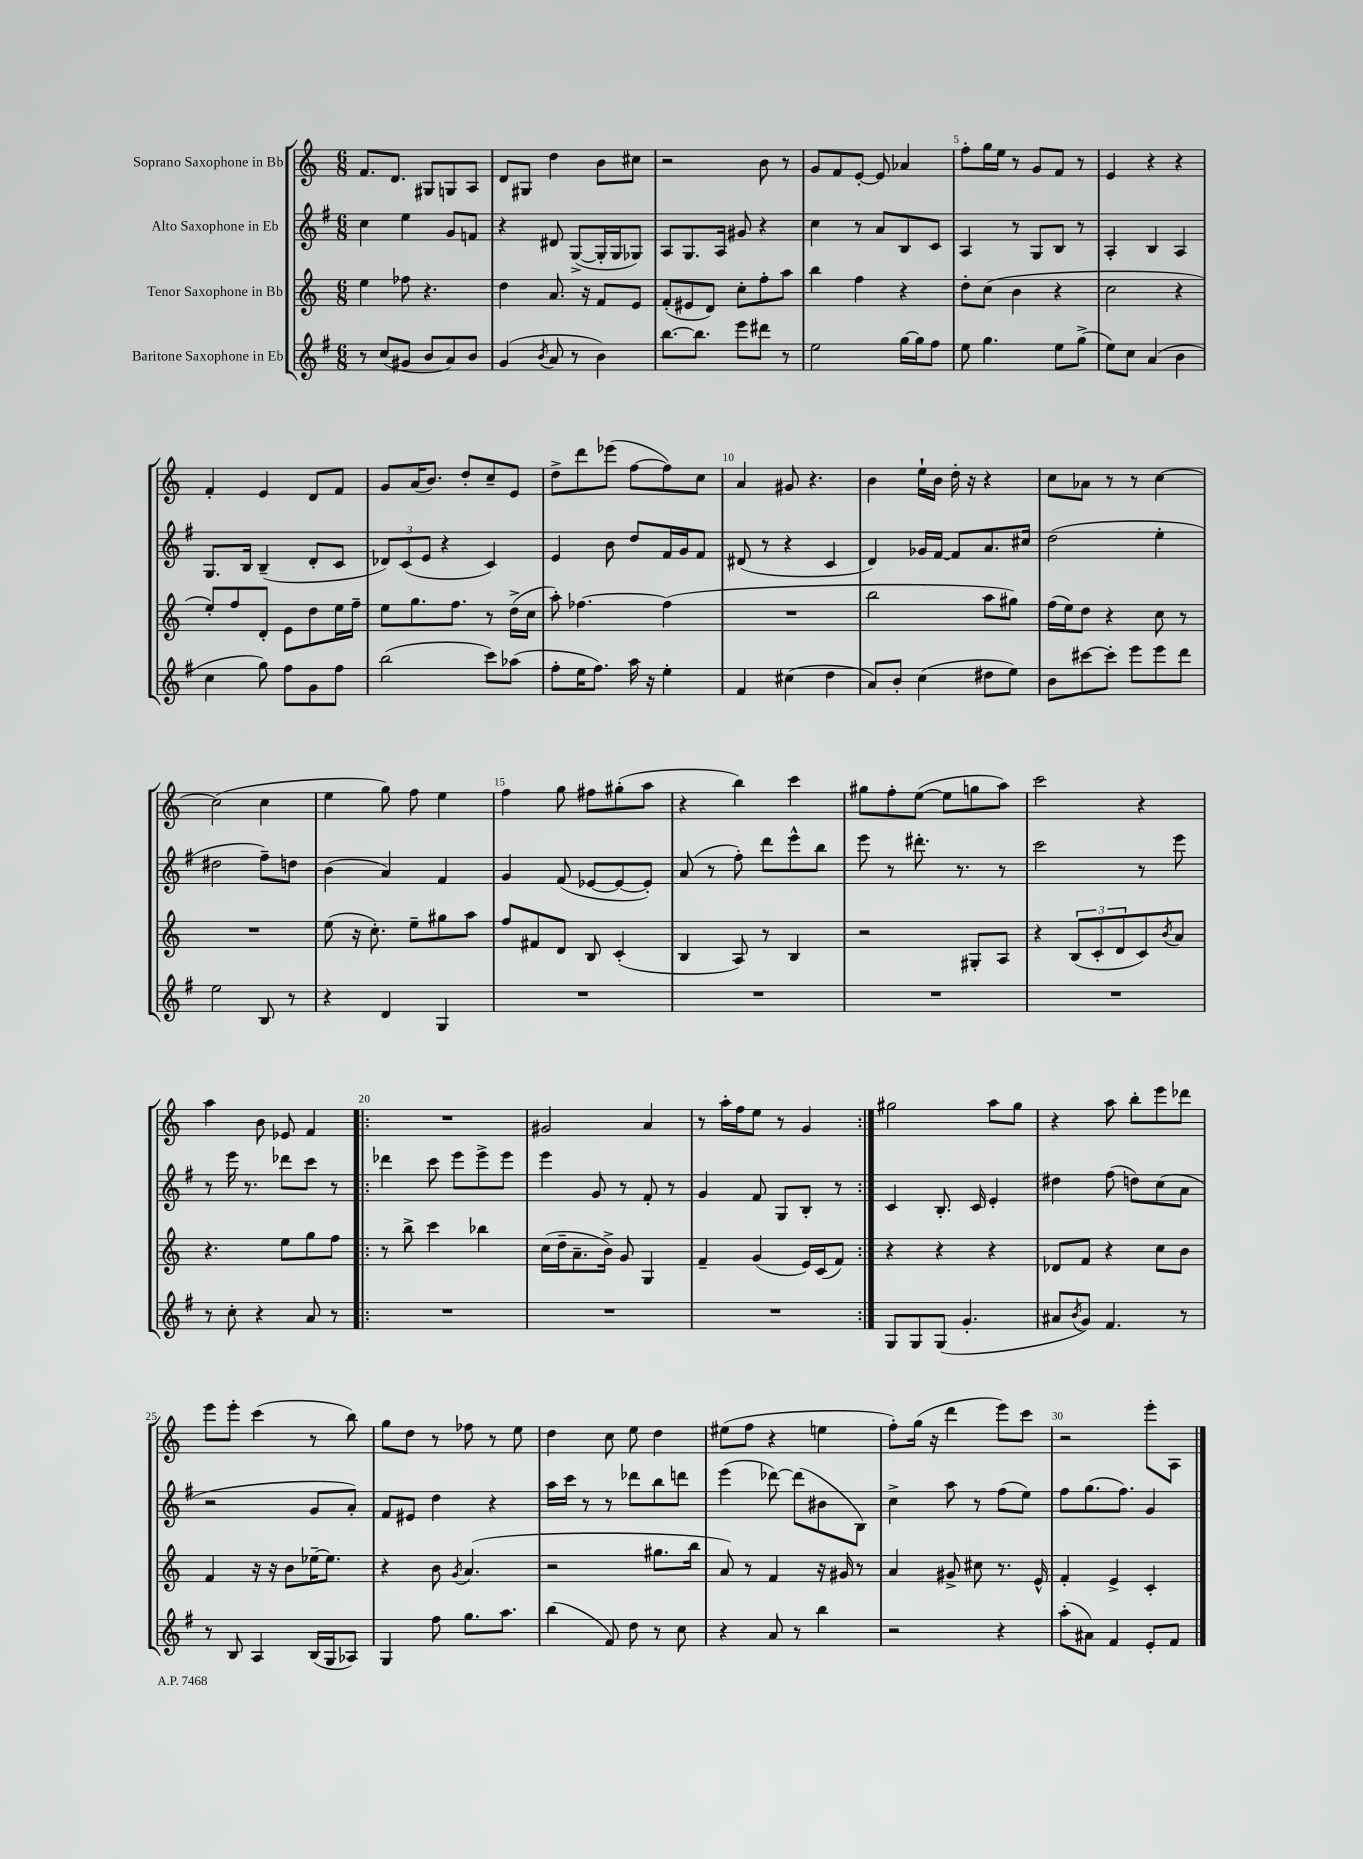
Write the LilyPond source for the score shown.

<<
\new StaffGroup <<
\new Staff = "s0" \with { instrumentName = "Soprano Saxophone in Bb" } {
    \clef treble \key c \major \numericTimeSignature \time 6/8
    f'8. d'8. gis8 g8 a8 |
    d'8 gis8 d''4 b'8 cis''8 |
    r2 b'8 r8 |
    g'8 f'8 e'8~-. e'8 aes'4 |
    f''8-. g''16 e''16 r8 g'8 f'8 r8 |
    e'4 r4 r4 |
    f'4-. e'4 d'8 f'8 |
    g'8 a'16( b'8.) d''8-. c''8-- e'8 |
    d''8-> d'''8 ees'''8( f''8~ f''8) c''8 |
    a'4 gis'8 r4. |
    b'4 e''16-! b'16 d''16-. r16 r4 |
    c''8 aes'8 r8 r8 c''4~ |
    c''2( c''4 |
    e''4 g''8) f''8 e''4 |
    f''4 g''8 fis''8 gis''8-.( a''8 |
    r4 b''4) c'''4 |
    gis''8 f''8-. e''8~( e''8 g''8 a''8) |
    c'''2 r4 |
    a''4 b'8 ees'8 f'4 |
    \repeat volta 2 { R2. |
    gis'2 a'4 |
    r8 a''16-. f''16 e''8 r8 g'4 | }
    gis''2 a''8 gis''8 |
    r4 a''8 b''8-. e'''8 des'''8 |
    e'''8 e'''8-. c'''4( r8 b''8) |
    g''8 d''8 r8 fes''8 r8 e''8 |
    d''4 c''8 e''8 d''4 |
    eis''8( f''8 r4 e''4 |
    f''8-.) g''16( r16 d'''4 e'''8) c'''8 |
    r2 e'''8-. a8 \bar "|." |
}
\new Staff = "s1" \with { instrumentName = "Alto Saxophone in Eb" } {
    \clef treble \key g \major \numericTimeSignature \time 6/8
    c''4 e''4 g'8 f'8 |
    r4 dis'8 g8~->( g16-. g16 ges8) |
    a8 g8. a16 gis'8 r4 |
    c''4 r8 a'8 b8 c'8 |
    a4 r8 g8 b8 r8 |
    a4-. b4 a4 |
    g8. b16 b4--( d'8-. c'8 |
    \tuplet 3/2 { des'8) c'8( e'8 } r4 c'4) |
    e'4 b'8 d''8 fis'16 g'16 fis'8 |
    dis'8( r8 r4 c'4 |
    d'4) ges'16 fis'16~ fis'8 a'8. cis''16 |
    d''2( e''4-. |
    dis''2 fis''8--) d''8 |
    b'4( a'4) fis'4 |
    g'4 fis'8( ees'8~ ees'8~ ees'8-.) |
    a'8( r8 fis''8-.) d'''8 e'''8-^ b''8 |
    e'''8 r8 dis'''8.-. r8. r8 |
    c'''2 r8 e'''8 |
    r8 e'''16 r8. des'''8 c'''8 r8 |
    \repeat volta 2 { des'''4 c'''8 e'''8 e'''8-> e'''8 |
    e'''4 g'8 r8 fis'8-. r8 |
    g'4 fis'8 g8 b8-. r8 | }
    c'4 b8.-. c'16 e'4-. |
    dis''4 fis''8( d''8) c''8( a'8 |
    r2 g'8 a'8-.) |
    fis'8 eis'8 d''4 r4 |
    a''16 c'''16 r8 r8 des'''8 b''8 d'''8 |
    e'''4( des'''8~) des'''8( bis'8 b8) |
    c''4-> a''8 r8 fis''8( e''8) |
    fis''8 g''8.( fis''8.) g'4 \bar "|." |
}
\new Staff = "s2" \with { instrumentName = "Tenor Saxophone in Bb" } {
    \clef treble \key c \major \numericTimeSignature \time 6/8
    e''4 fes''8 r4. |
    d''4 a'8. r16 f'8 e'8 |
    f'8-.( eis'8 d'8) c''8-. f''8-. a''8 |
    b''4 f''4 r4 |
    d''8-. c''8( b'4 r4 |
    c''2 r4 |
    e''8-.) f''8 d'8-. e'8 d''8 e''16 f''16-- |
    e''8 g''8. f''8. r8 d''16->( c''16 |
    a''8-.) fes''4.~ fes''4( |
    R2. |
    b''2 a''8 gis''8) |
    f''16( e''16) d''8 r4 c''8 r8 |
    R2. |
    e''8( r16 c''8.-.) e''8-- gis''8 a''8 |
    f''8 fis'8 d'8 b8 c'4-.( |
    b4 a8) r8 b4 |
    r2 gis8-. a8 |
    r4 \tuplet 3/2 { b8( c'8-. d'8 } c'8) \acciaccatura { b'8 } a'8 |
    r4. e''8 g''8 f''8 |
    \repeat volta 2 { r8 b''8-> c'''4 bes''4 |
    c''16( d''16-- a'8.-- b'16->) g'8 g4 |
    f'4-- g'4( e'16) c'16( f'8) | }
    r4 r4 r4 |
    des'8 f'8 r4 c''8 b'8 |
    f'4 r16 r16 b'8 ees''16~-- ees''8. |
    r4 b'8 \acciaccatura { g'8 } a'4.( |
    r2 gis''8. b''16 |
    a'8) r8 f'4 r16 gis'16 r8 |
    a'4 gis'8-> cis''8 r8. e'16-^ |
    f'4-. e'4-> c'4-. \bar "|." |
}
\new Staff = "s3" \with { instrumentName = "Baritone Saxophone in Eb" } {
    \clef treble \key g \major \numericTimeSignature \time 6/8
    r8 c''8( gis'8 b'8 a'8) b'8 |
    g'4( \acciaccatura { b'8 } a'8 r8 b'4) |
    b''8.~ b''8. e'''8 dis'''8 r8 |
    e''2 g''16~ g''16 fis''8 |
    e''8 g''4. e''8 g''8->( |
    e''8) c''8 a'4( b'4 |
    c''4 g''8) fis''8 g'8 fis''8 |
    b''2( c'''8) aes''8( |
    fis''8-. e''16 fis''8.) a''16 r16 e''4-. |
    fis'4 cis''4( d''4 |
    a'8) b'8-. c''4( dis''8 e''8) |
    b'8 cis'''8~ cis'''8-. e'''8 e'''8 d'''8 |
    e''2 b8 r8 |
    r4 d'4 g4 |
    R2. |
    R2. |
    R2. |
    R2. |
    r8 c''8-. r4 a'8 r8 |
    \repeat volta 2 { R2. |
    R2. |
    R2. | }
    g8 g8 g8( g'4.-. |
    ais'8 \acciaccatura { b'8 } g'8) fis'4. r8 |
    r8 b8 a4 b16( g16 aes8) |
    g4 fis''8 g''8. a''8. |
    b''4( fis'8) d''8 r8 c''8 |
    r4 a'8 r8 b''4 |
    r2 r4 |
    a''8-.( ais'8) fis'4 e'8-. fis'8 \bar "|." |
}
>>
>>
\layout { \context { \Score \override BarNumber.break-visibility = ##(#f #t #t) barNumberVisibility = #(every-nth-bar-number-visible 5) } }
